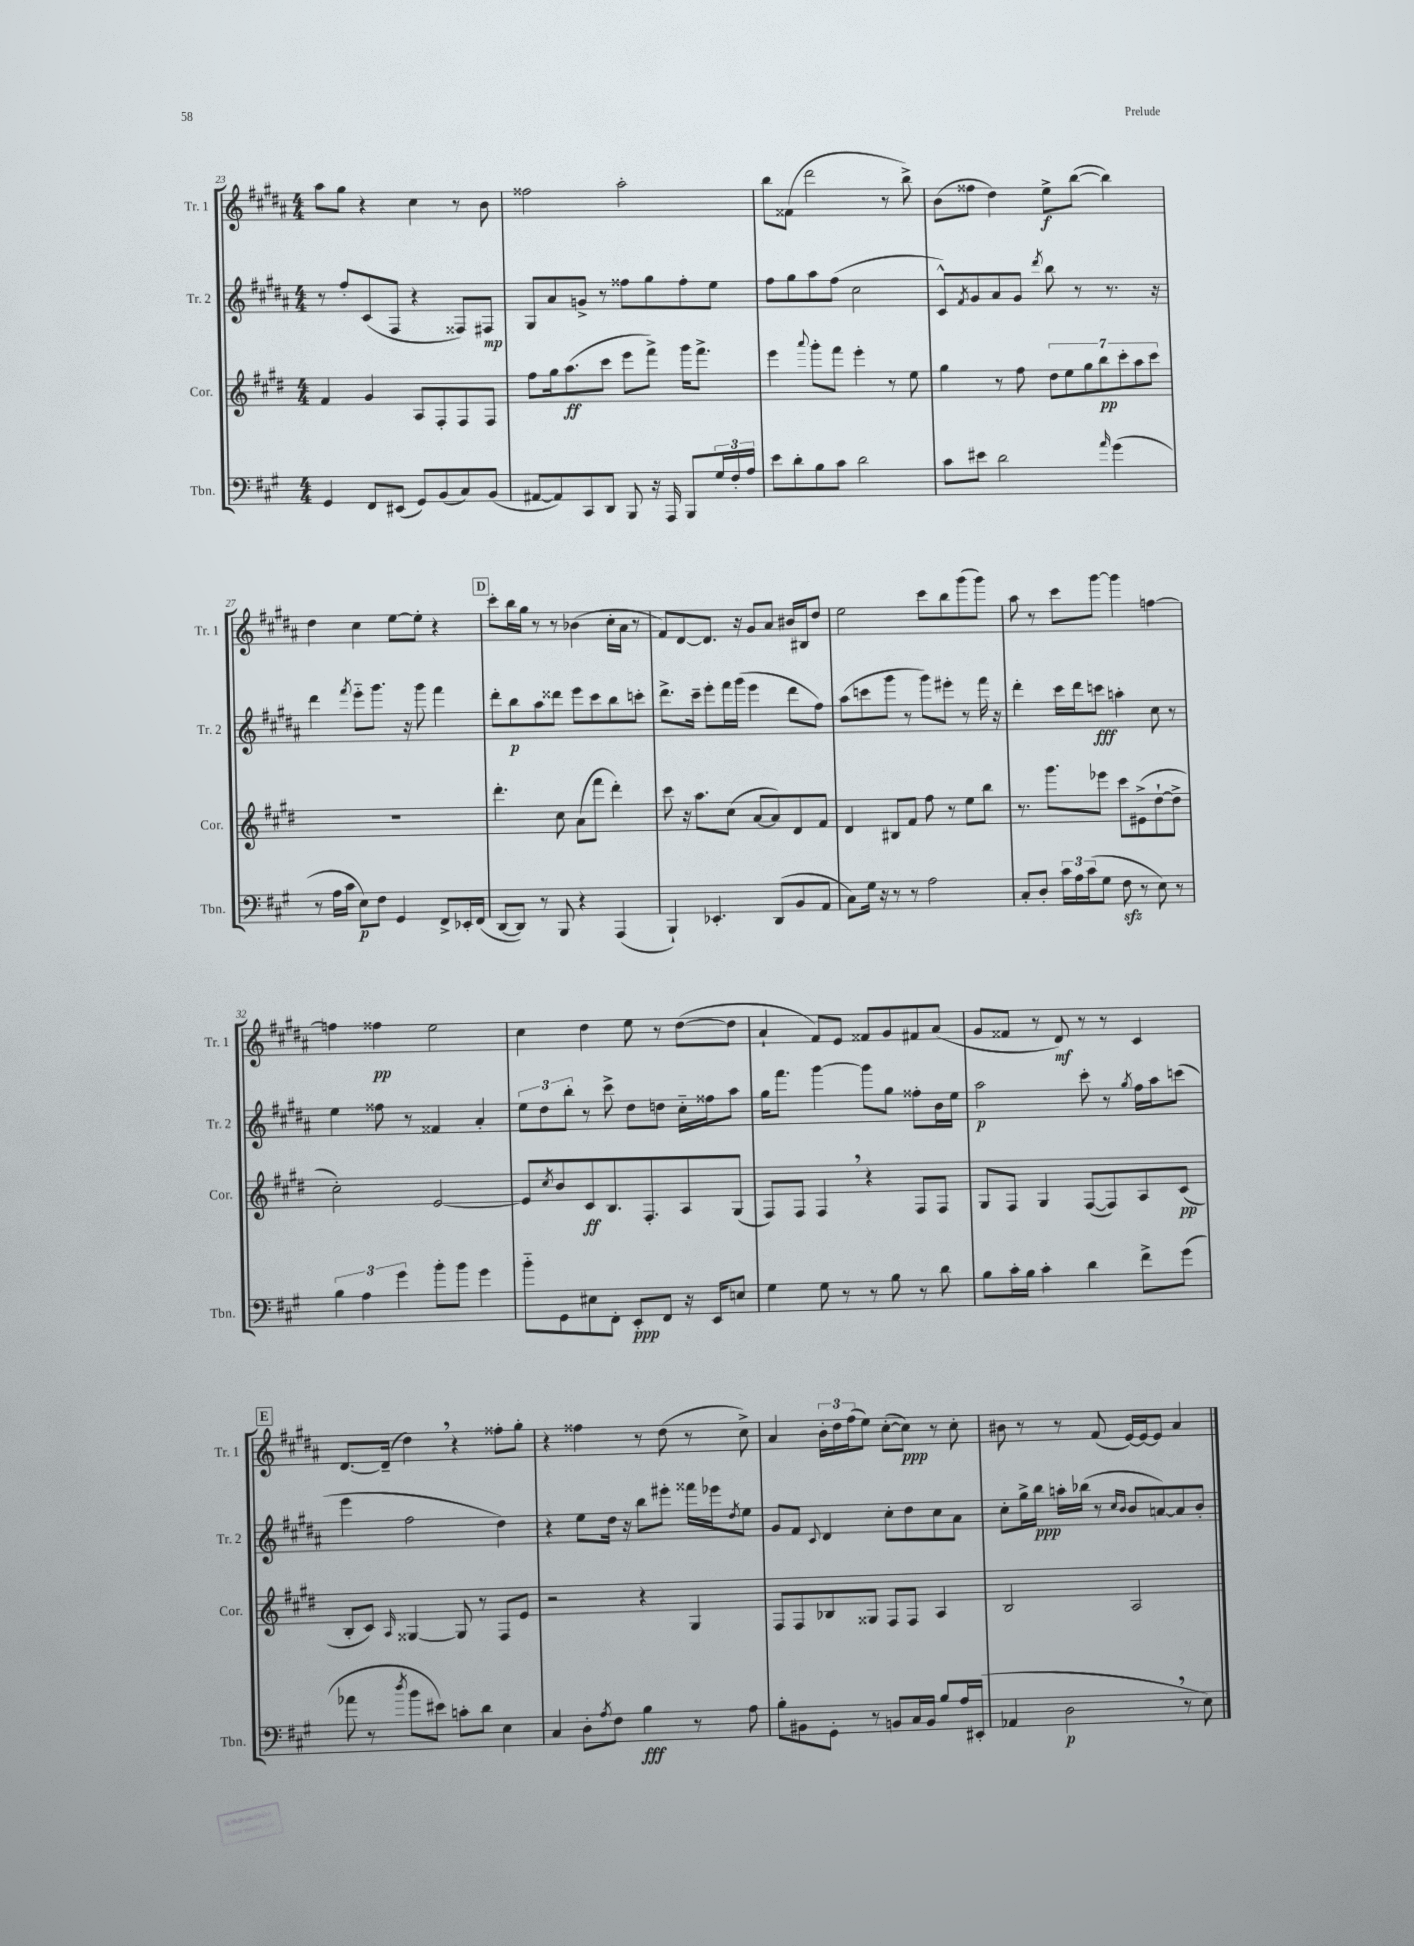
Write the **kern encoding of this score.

**kern	**kern	**kern	**kern
*staff4	*staff3	*staff2	*staff1
*clefF4	*clefG2	*clefG2	*clefG2
*k[f#c#g#]	*k[f#c#g#d#]	*k[f#c#g#d#a#]	*k[f#c#g#d#a#]
*M4/4	*M4/4	*M4/4	*M4/4
4GG#	4f#	8r	8aa#
.	.	8ff#'	8gg#
8FF#	4g#	(8c#	4r
(8EE#	.	8F#	.
8GG#)	8A	4r	4cc#
(8BB	8F#'	.	.
8C#)	8F#	8F##)	8r
(8BB	8F#	8F#	8b
=	=	=	=
[8AA#	8ff#	8G#	2ff##
8AA#])	16gg#	8a#	.
.	(8.aa	.	.
8CC#	.	8g^	.
8DD	8ccc#	8r	.
8BBB	8eee	8ff##	2aa#'
16r	8fff#^)	8gg#	.
16AAA	.	.	.
8BBB	16ggg#	8ff##'	.
.	8.fff#^	.	.
24G#	.	8ee	.
24F#'	.	.	.
24A	.	.	.
=	=	=	=
8e	4eee	8ff#	8bb
8d'	.	8gg#	(8f##
.	8qqaaa	.	.
8B	8ggg#'	8aa#	2ddd#
8c#	8fff#	(8ff#	.
2d	4eee'	2cc#	.
.	8r	.	8r
.	8ee	.	8bb^)
=	=	=	=
8c#	4gg#	8c#^^)	(8b
.	.	8qf#	.
8e#	.	8g#	8ff##
2d	8r	8a#	4dd#)
.	8ff#	8g#	.
.	.	8qddd#	.
.	14dd#	8bb	8ee^
.	14ee	.	.
.	.	8r	([8bb
.	14gg#	.	.
.	14bb	.	.
16qqa	.	.	.
(4g#	.	8.r	4bb])
.	14ccc#'	.	.
.	14aa	.	.
.	14ccc#	.	.
.	.	16r	.
=	=	=	=
8r	1r	4ddd#	4dd#
16A	.	.	.
16c#	.	.	.
.	.	8qfff#	.
8E)	.	8eee'~	4cc#
8F#	.	8.ggg#	.
4GG#	.	.	[8ee
.	.	16r	.
.	.	8ggg#	8ee']
8FF#^	.	4fff#	4r
16EE-'	.	.	.
(16FF#	.	.	.
=	=	=	=
[8DD	4.ddd#'	8ddd#'	8ccc#'
8DD])	.	8bb	16bb
.	.	.	16gg#
8r	.	8aa#	8r
8BBB	8cc#	8ddd##	8r
4r	(8a	8eee	(4b-
.	8fff#	8ccc#	.
(4AAA	4ddd#')	8bb	16cc#'
.	.	.	16a#
.	.	8ccc'	8r
=	=	=	=
4BBB`)	8ccc#	8.ddd#^	8f#)
.	16r	.	[8d#
.	8.aa	16ccc#~	.
4.EE-'	.	8eee'	8.d#]
.	(8cc#	16fff#	.
.	.	(16ggg#	16r
.	[8a	4eee	8g#
(8DD	8a])	.	8a#
8BB	8d#	8ddd#	16b#
.	.	.	16B#
8AA	8f#	8ff#)	8dd#
=	=	=	=
8C#)	4d#	(8aa#	2ee
16G#	.	8ccc	.
16r	.	.	.
8r	8B#	8ggg#	.
8r	8f#	8r	.
2A	8ff#	8ggg#)	8ccc#
.	8r	8eee#'	8bb
.	8ee	8r	(8ggg#
.	8bb	16fff#	8ggg#)
.	.	16r	.
=	=	=	=
8C#'	8.r	4ddd#'	8aa#
8D'	.	.	8r
.	8.ggg#	.	.
24c#	.	16ccc#	8ccc#
24A	.	.	.
.	.	16ddd#	.
(24c#	.	.	.
8G#	8eee-	8ccc	[8ggg#
8F#	8ccc#	4aa'	4ggg#]
8r	(8e#^	.	.
8E)	[8dd#`	8cc#	[4ff
8r	8dd#^]	8r	.
=	=	=	=
6B	2cc#')	4ee	4ff]
6A	.	.	.
.	.	8ff##	4ff##
6g#	.	.	.
.	.	8r	.
8b'	[2e	4f##	2ee
8b	.	.	.
4g#	.	4a#'	.
=	=	=	=
8b'~	8e]	12ee	4cc#
.	.	12dd#	.
.	8qcc#	.	.
8GG#	8b	.	.
.	.	12bb'	.
8E#	8c#	8r	4dd#
8FF#'	8.B	8ccc#^	.
8EE'	.	8dd#	8ee
.	8.F#'	.	.
8FF#	.	8dd	8r
16r	8A	16cc#'~	([8dd#
16EE	.	16ff##	.
8E	(8G#	8aa#	8dd#]
=	=	=	=
4G#	8F#)	16gg#	4a#`
.	.	8.fff#	.
.	8F#	.	.
8G#	4F#	[4ggg#	8f#)
8r	.	.	8e
8r	4r	8ggg#]	8f##
8B	.	8gg#	8g#
8r	8F#	8ff##'	8f#
8d	8F#	16b	(8a#
.	.	16ee	.
=	=	=	=
8B	8G#	2aa#	8g#
16c#'	8F#	.	8f##
16B	.	.	.
4c#'	4G#	.	8r
.	.	.	8d#)
4d	([8F#	8ccc#'	8r
.	8F#])	8r	8r
.	.	8qgg#	.
8f#^	8A	16ff#	4c#
.	.	16aa#	.
(8g#	(8c#	(8ccc	.
=	=	=	=
8a-	8B'	4eee	[8.d#
8r	8c#)	.	.
.	.	.	(16d#~]
8qdd	16qqA	.	.
8b	[4G##	2ff#	4dd#)
8e#)	.	.	.
8c'	8G##]	.	4r
8d	8r	.	.
4E	8F#	4dd#)	8ff##'
.	8e	.	8gg#'
=	=	=	=
4C#	2r	4r	4r
8D'	.	8ee	4ff##
8qA	.	.	.
8F#	.	16dd#	.
.	.	16r	.
4B	4r	8bb	8r
.	.	8eee#'	(8dd#
8r	4G#	16fff##	8r
.	.	16eee-	.
.	.	8qdd#	.
8A	.	8ee	8cc#^)
=	=	=	=
8B'	8F#	8g#	4a#
8BB#	8F#	8f#	.
.	.	8qqc#	.
8GG#'	8B-	4d#	24b'
.	.	.	24dd#
.	.	.	(24ff#
8r	8G##	.	8ee)
8BB	8F#	8cc#'	([8cc#'
16C#	8F#	8dd#	8cc#])
16BB	.	.	.
8B	4A	8cc#	8r
16A	.	8a#	8cc#'
(16EE#'	.	.	.
=	=	=	=
4AA-	2B	8cc#'	8b#
.	.	16gg#^	8r
.	.	16bb	.
2D	.	16aa'	8r
.	.	(16bb-	.
.	.	8r	(8f#
.	.	16qqcc#	.
.	.	16qqb	.
.	2A	8b	[16e)
.	.	.	16e_
.	.	[8a)	8e]
8r	.	8a]	4a#
8E)	.	8b'	.
==	==	==	==
*-	*-	*-	*-
